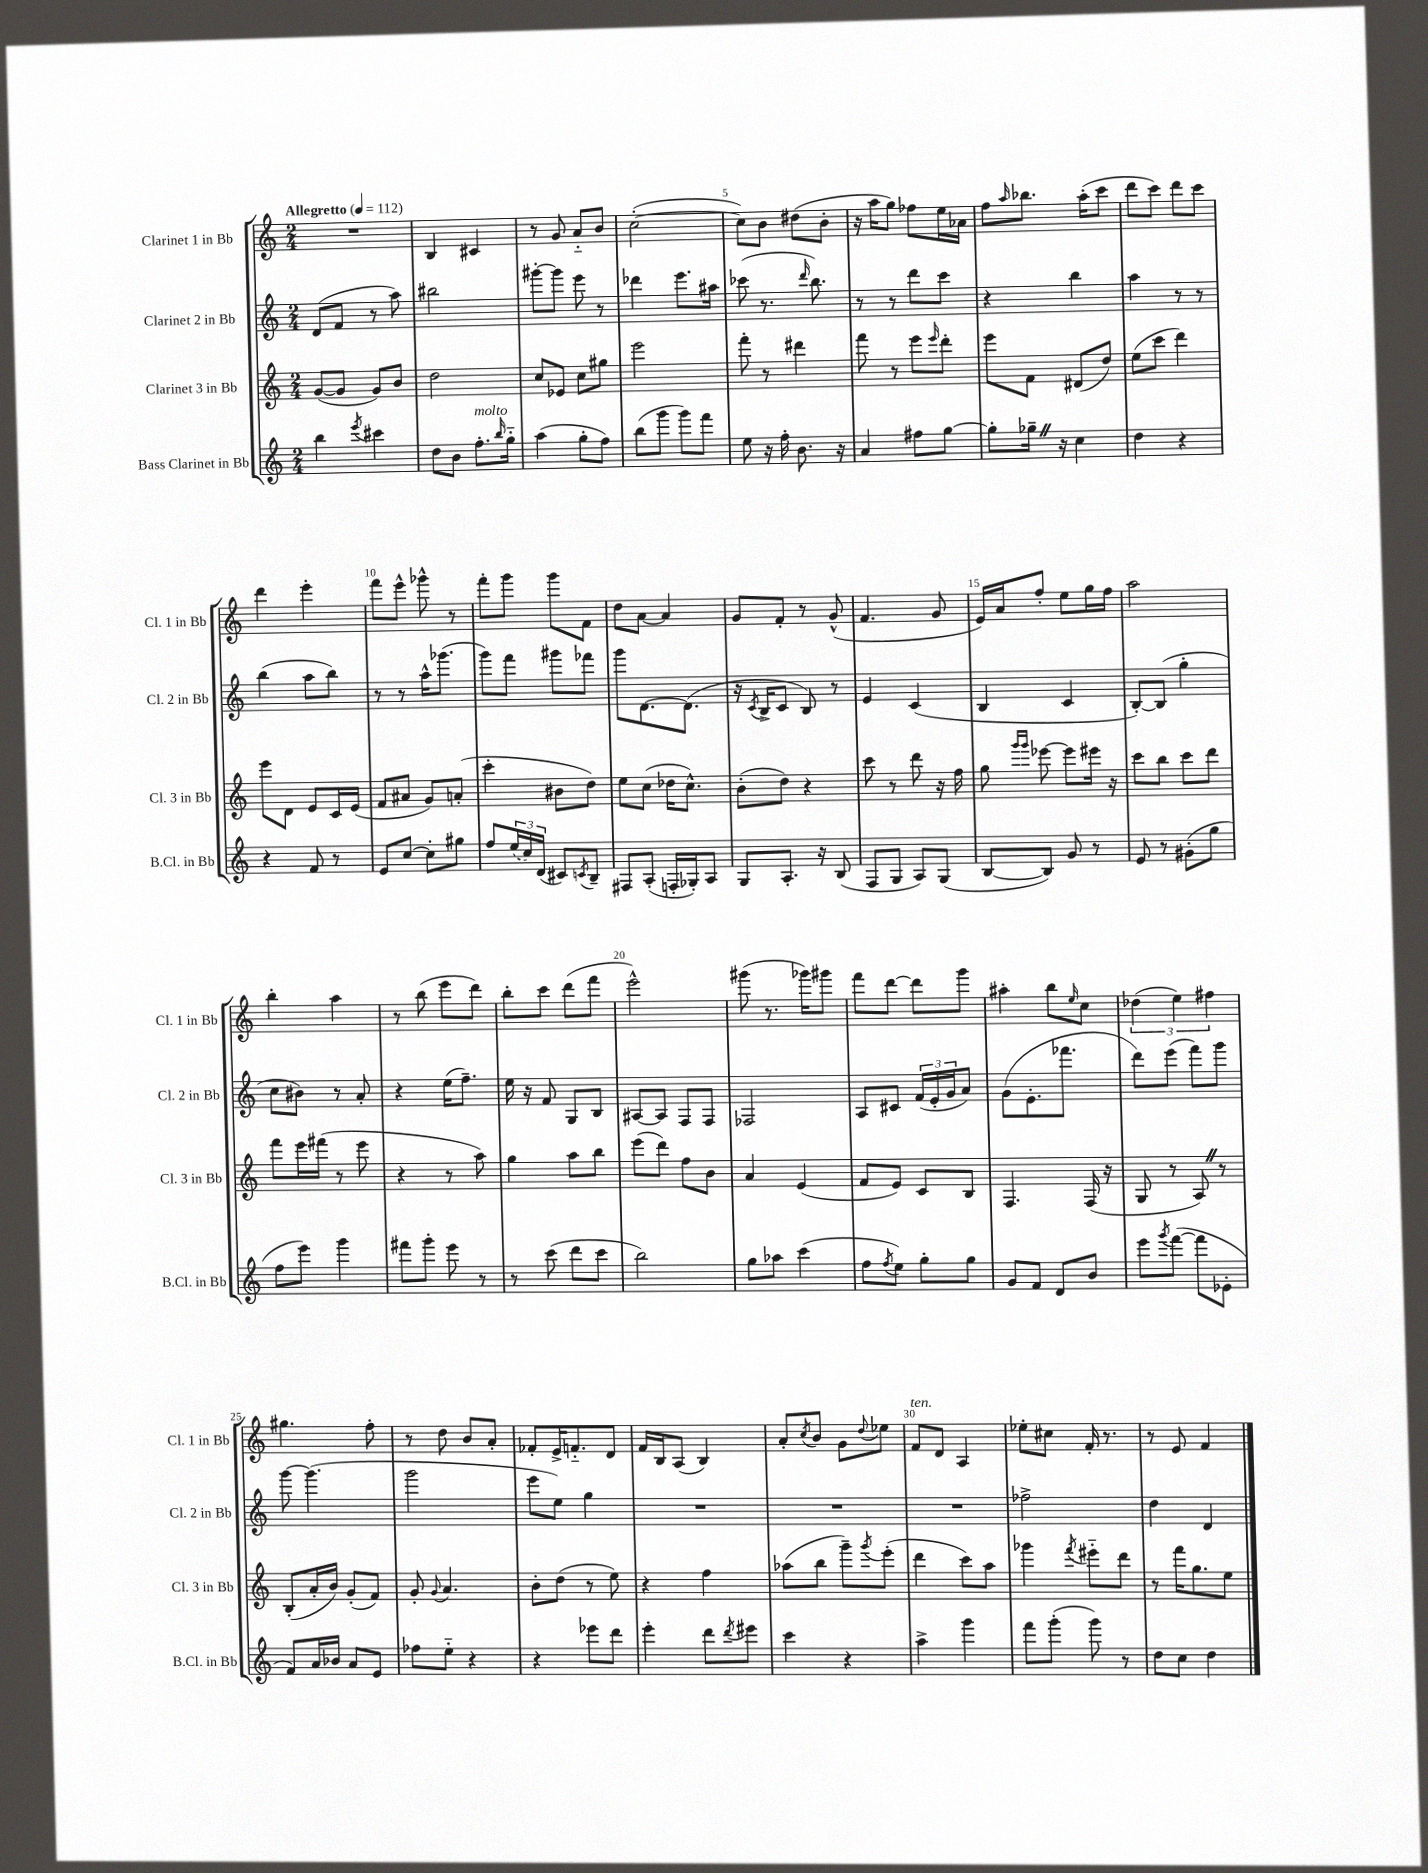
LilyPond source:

<<
\new StaffGroup <<
\new Staff = "s0" \with { instrumentName = "Clarinet 1 in Bb" shortInstrumentName = "Cl. 1 in Bb" } {
    \clef treble \key c \major \numericTimeSignature \time 2/4 \tempo "Allegretto" 4 = 112
    R2 |
    b4 cis'4 |
    r8 g'8 a'8-_ b'8 |
    c''2~-.( |
    c''8) b'8 dis''8( b'8-. |
    r16 a''16 g''8) fes''8 e''16 aes'16 |
    f''8 \grace { a''16 } bes''8. a''16-.( c'''8 |
    d'''8 c'''8) d'''8 c'''8 |
    d'''4 e'''4-. |
    f'''8 e'''8-^ ges'''8-^ r8 |
    f'''8-. g'''8 g'''8 f'8 |
    d''8 a'8~ a'4 |
    g'8 f'8-. r8 g'8-^( |
    f'4. g'8 |
    e'16) a'16 f''8-. e''8 g''16 f''16 |
    a''2 |
    b''4-. a''4 |
    r8 b''8( e'''8 d'''8) |
    b''8-. c'''8 d'''8( f'''8 |
    e'''2-^) |
    gis'''8( r8. ges'''16) gis'''8 |
    f'''8 d'''8~ d'''8 g'''8 |
    ais''4-. b''8 \grace { e''16 } c''8 |
    \tuplet 3/2 { des''4( e''4) fis''4 } |
    gis''4. f''8-. |
    r8 d''8 b'8 a'8-. |
    fes'8-. e'16-> f'8.-_ d'8 |
    f'16 b16 a8( b4) |
    a'8-. \acciaccatura { c''8 } b'8 g'8 \appoggiatura { d''8 } ees''8 |
    f'8^\markup { \italic "ten." } d'8 a4 |
    ees''8-. cis''8 f'16-. r8. |
    r8 e'8 f'4 \bar "|." |
}
\new Staff = "s1" \with { instrumentName = "Clarinet 2 in Bb" shortInstrumentName = "Cl. 2 in Bb" } {
    \clef treble \key c \major \numericTimeSignature \time 2/4
    d'8( f'8 r8 a''8) |
    bis''2 |
    gis'''8~-. gis'''8 e'''8 r8 |
    des'''4 e'''8. ais''16 |
    ces'''8( r8. \grace { d'''16 } b''8.) |
    r8 r8 d'''8 c'''8 |
    r4 b''4 |
    a''4 r8 r8 |
    b''4( a''8 b''8) |
    r8 r8 a''16-^ ges'''8.( |
    g'''8) f'''8 gis'''8 fes'''8 |
    g'''8 d'8.~ d'8.( |
    r16 \acciaccatura { c'8 } b16-> c'8 b8) r8 |
    e'4 c'4( |
    b4 c'4 |
    b8~-.) b8( g''4-. |
    c''8 bis'8) r8 a'8-. |
    r4 e''16( f''8.--) |
    e''16 r16 f'8 g8 b8 |
    ais8~ ais8 f8 f8 |
    fes2 |
    a8 cis'8 \tuplet 3/2 { f'16( e'16-. g'16 } a'8) |
    g'8( e'8.-. fes'''8. |
    d'''8) e'''8( f'''8) g'''8 |
    g'''8~ g'''4.( |
    g'''2 |
    e'''8 e''8) g''4 |
    R2 |
    R2 |
    R2 |
    fes''2-> |
    d''4 d'4 \bar "|." |
}
\new Staff = "s2" \with { instrumentName = "Clarinet 3 in Bb" shortInstrumentName = "Cl. 3 in Bb" } {
    \clef treble \key c \major \numericTimeSignature \time 2/4
    g'8~( g'8 g'8) b'8 |
    d''2 |
    c''8 ees'8 c''8 gis''8 |
    e'''2 |
    f'''8-. r8 dis'''4 |
    f'''8 r8 e'''8 \grace { e'''16 } d'''8-. |
    e'''8 f'8 dis'8( d''8) |
    e''8( c'''8 d'''4) |
    e'''8 d'8 e'8 c'16 e'16( |
    f'8 ais'8 g'8) a'8-.( |
    c'''4-. bis'8 d''8) |
    e''8 c''8( des''16 c''8.-^) |
    b'8-.( d''8) r4 |
    c'''8 r8 d'''8 r16 f''16 |
    g''8 \grace { g'''16 g'''16 } ees'''8~ ees'''8 eis'''16 r16 |
    c'''8 b''8 c'''8 d'''8 |
    f'''8 e'''16 fis'''16( r8 e'''8 |
    r4 r8 a''8) |
    g''4 a''8 b''8 |
    e'''8( d'''8) f''8 b'8 |
    a'4 e'4( |
    f'8 e'8) c'8 b8 |
    f4. f16( r16 |
    g8 r8 a8) \once \override BreathingSign.text = \markup { \musicglyph "scripts.caesura.straight" } \breathe r8 |
    b8-.( a'16-. b'16) g'8-.( f'8) |
    g'8-. \appoggiatura { g'8 } a'4. |
    b'8-. d''8( r8 e''8) |
    r4 f''4 |
    aes''8( b''8 g'''8--) \acciaccatura { g'''8 } e'''8-.( |
    d'''4 c'''8) a''8 |
    ges'''4 \acciaccatura { f'''8 } eis'''8-_ d'''8 |
    r8 f'''16 g''8. e''8 \bar "|." |
}
\new Staff = "s3" \with { instrumentName = "Bass Clarinet in Bb" shortInstrumentName = "B.Cl. in Bb" } {
    \clef treble \key c \major \numericTimeSignature \time 2/4
    b''4 \acciaccatura { e'''8 } cis'''4 |
    d''8 b'8 f''8.-.^\markup { \italic "molto" } \grace { b''16 } g''16-_ |
    a''4( g''8-. f''8) |
    b''8( g'''8 g'''8) f'''8 |
    e''8 r16 f''16-. b'8. r16 |
    a'4 fis''8 g''8~ |
    g''8-. ges''16-- \once \override BreathingSign.text = \markup { \musicglyph "scripts.caesura.straight" } \breathe r16 c''4 |
    d''4 r4 |
    r4 f'8 r8 |
    e'8 c''8~ c''8-. gis''8 |
    f''8 \tuplet 3/2 { \once \slurDashed e''16( c''16) d'16( } cis'8) \acciaccatura { c'8 } b8-- |
    fis8 a8-.( f16-. ges16-.) a8 |
    g8 a8.-. r16 b8( |
    f8 g8 a8) g8( |
    b8~ b8) g'8 r8 |
    e'8 r8 gis'8-.( g''8 |
    f''8 e'''8) g'''4 |
    fis'''8 g'''8-. e'''8 r8 |
    r8 c'''8( d'''8 c'''8 |
    b''2) |
    g''8 aes''8 c'''4( |
    f''8 \acciaccatura { f''8 } e''8) g''8-. g''8 |
    g'8 f'8 d'8 b'8 |
    e'''8 \acciaccatura { g'''8 } f'''8~( f'''8 ees'8-. |
    f'8) a'16 bes'16 a'8 e'8 |
    fes''8 e''8-_ r4 |
    r4 ees'''8 d'''8 |
    e'''4-. d'''8 \acciaccatura { d'''8 } eis'''8 |
    c'''4 r4 |
    a''4-> g'''4 |
    f'''8 g'''8-.( g'''8) r8 |
    d''8 c''8 d''4 \bar "|." |
}
>>
>>
\layout { \context { \Score \override BarNumber.break-visibility = ##(#f #t #t) barNumberVisibility = #(every-nth-bar-number-visible 5) } }
